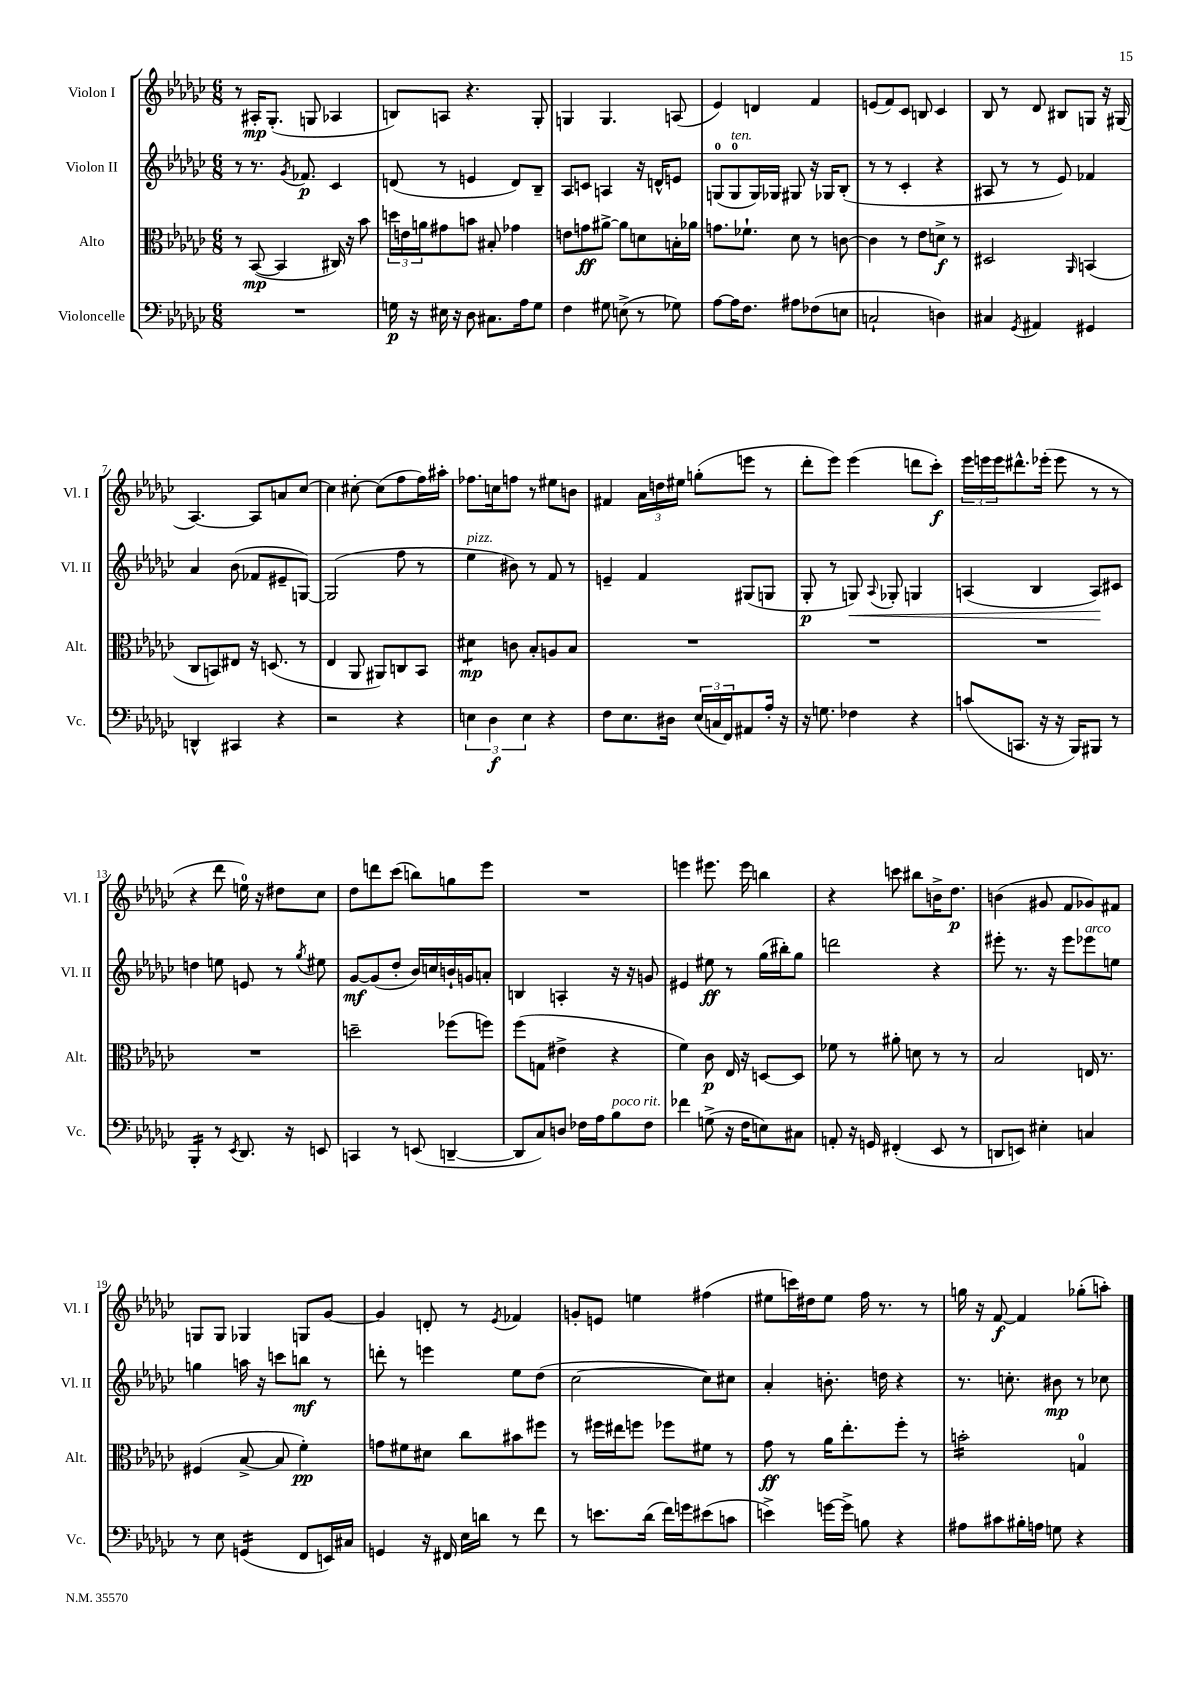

**kern	**kern	**kern	**kern
*staff4	*staff3	*staff2	*staff1
*clefF4	*clefC3	*clefG2	*clefG2
*k[b-e-a-d-g-c-]	*k[b-e-a-d-g-c-]	*k[b-e-a-d-g-c-]	*k[b-e-a-d-g-c-]
*M6/8	*M6/8	*M6/8	*M6/8
2.r	8r	8r	8r
.	([8BB-	8.r	16A#'
.	.	.	(8.G-'
.	4BB-]	.	.
.	.	8qg-	.
.	.	8.f-	.
.	.	.	8G
.	16C#)	4c-	4A-
.	16r	.	.
.	8b-	.	.
=	=	=	=
16G	24dd	(8d	8B)
.	24e	.	.
16r	.	.	.
.	24a	.	.
16E#	8g#	8r	8A
16r	.	.	.
8D-	8b	4e	4.r
8.C#	8B#'	.	.
.	4g-	8d)	.
16A-	.	.	.
8G	.	8B-~	8G-'
=	=	=	=
4F	8e	8A-	4G
.	8g	8c	.
8G#	[8a#^	4A	4.G
(8E^	8a#]	.	.
8r	8d	16r	.
.	.	16d^^	.
8G-)	16B'	8e	(8A
.	16a-	.	.
=	=	=	=
[8A-	8.g	(8G	4e-)
16A-]	.	8G	.
8.F	8.f-`	.	.
.	.	16G)	4d
.	.	16G-	.
8A#	8d-	8G#	.
(8F-	8r	16r	4f
.	.	16G-	.
8E	[8c	(8B-'	.
=	=	=	=
2C`	4c]	8r	(8e
.	.	8r	8f)
.	8r	4c-'	8c-
.	8e-	.	8B
4D)	8d^	4r	4c-
.	8r	.	.
=	=	=	=
4C#	2D#	8A#	8B-
.	.	8r	8r
8qGG-	.	.	.
4AA#	.	8r	8d-
.	.	8e-)	8B#
.	16qqAA-	.	.
4GG#	(4BB	4f-	8G
.	.	.	16r
.	.	.	(16G#
=	=	=	=
4DD^^	8C-	4a-	[4.A-)
.	8BB)	.	.
4CC#	8E#	(8b-	.
.	16r	8f-	8A-]
.	(8.D	.	.
4r	.	8e#~	8a
.	8r	[8G)	[8cc-
=	=	=	=
2r	4E-	(2G]	4cc-]
.	8AA-	.	[8cc#'
.	8AA#)	.	(8cc#]
4r	8C	8ff	8ff
.	8BB-	8r	16ff)
.	.	.	16aa#'
=	=	=	=
6E	4d#	4ee-	8.ff-
6D-	.	.	.
.	.	.	16cc
.	8c	8b#)	8ff
6E	.	.	.
.	8B-'	8r	8r
4r	8A	8f	8ee#
.	8B-	8r	8b
=	=	=	=
8F	2.r	4e~	4f#
8.E-	.	.	.
.	.	4f	24a-
.	.	.	24dd
16D#	.	.	.
.	.	.	24ee#
(24E-	.	.	(8gg'
24C	.	.	.
24FF)	.	.	.
8AA#	.	(8G#	8eee
16A-'	.	8G	8r
16r	.	.	.
=	=	=	=
16r	2.r	8G-'	8ddd-'
8.G	.	.	.
.	.	8r	8eee-)
4F-	.	8G)	(4eee-
.	.	8qqA-	.
.	.	8G-'	.
4r	.	4G	8ddd
.	.	.	8ccc-')
=	=	=	=
(8c	2.r	(4A	24eee-
.	.	.	24eee
.	.	.	24eee
8.CC	.	.	8.ddd#^^
.	.	4B-	.
16r	.	.	(16eee-'
16r	.	.	8eee-
16BBB-)	.	.	.
8BBB#	.	8A)	8r
8r	.	8c#	8r
=	=	=	=
4BBB-'	2.r	4dd	4r
8r	.	8ee	8ddd-
8qEE-	.	.	.
8.DD-	.	8e	16ee)
.	.	.	16r
.	.	8r	8dd#
16r	.	.	.
.	.	8qgg-	.
8EE	.	8ee#	8cc-
=	=	=	=
4CC	2dd~	[8g-	8dd-
.	.	(8g-]	8ddd
8r	.	8dd-'	(8ccc-
(8EE	.	16b-)	8bb)
.	.	16cc	.
[4DD~	(8ff-	16b`	8gg
.	.	16g	.
.	8ff)	8a'	8eee-
=	=	=	=
8DD]	(8ff	4B	2.r
8C-)	8G	.	.
8D	4e#^	4A'	.
16F-	.	.	.
16A-	.	.	.
8B-	4r	16r	.
.	.	16r	.
8F-	.	8g	.
=	=	=	=
4f-	4f)	4e#	4eee
(8G^	8c-	8ee#	8.eee#
16r	16E-	8r	.
16F	16r	.	16eee#
8E)	[8D	(16gg-	4bb
.	.	16bb#')	.
8C#	8D]	8gg-	.
=	=	=	=
8AA'	8f-	2ddd	4r
16r	8r	.	.
16GG	.	.	.
(4FF#'	8a#'	.	8ccc
.	8d	.	8bb#
8EE-	8r	4r	16b^
.	.	.	8.dd-
8r	8r	.	.
=	=	=	=
8DD	2B-	8eee#'	(4b
8EE)	.	8.r	.
4E#'	.	.	8g#
.	.	16r	.
.	.	8eee#	8f
4C	16E	8eee-	8g-)
.	8.r	.	.
.	.	8ee	8f#
=	=	=	=
8r	(4F#	4gg	8G
8E-	.	.	8G
(4GG	[8B-^	16aa	4G-
.	.	16r	.
.	8B-]	8ccc	.
8FF	4f')	8bb	8G
16EE)	.	8r	[8g-
16C#	.	.	.
=	=	=	=
4GG	8g	8ddd'	4g-]
.	8f#	8r	.
16r	8d#	4eee	8d'
16FF#	.	.	.
16E-	8cc-	.	8r
16d	.	.	.
.	.	.	8qe-
8r	8b#	8ee-	4f-
8f	8ff#	(8dd-	.
=	=	=	=
8r	8r	[2cc-	8g'
8.e	16ff#	.	8e
.	16ee#	.	.
.	8ff	.	4ee
(16d-	.	.	.
16f)	8ff-	.	.
16g	.	.	.
(8e#	8f#	8cc-])	(4ff#
8c	8r	8cc#	.
=	=	=	=
4e^)	8g-	4a-'	8ee#
.	8r	.	16ccc)
.	.	.	16dd#
[16g	16a-	8.b'	8ee#
16g^]	8.ee-'	.	.
8B	.	.	16ff
.	.	16dd	8.r
4r	8ff'	4r	.
.	8r	.	8r
=	=	=	=
8A#	2b'	8.r	16gg
.	.	.	16r
8c#	.	.	[8f
.	.	8.cc'	.
16B#'	.	.	4f]
16A	.	.	.
8G	.	8b#	.
4r	4G	8r	(8gg-'
.	.	8cc-	8aa')
==	==	==	==
*-	*-	*-	*-
